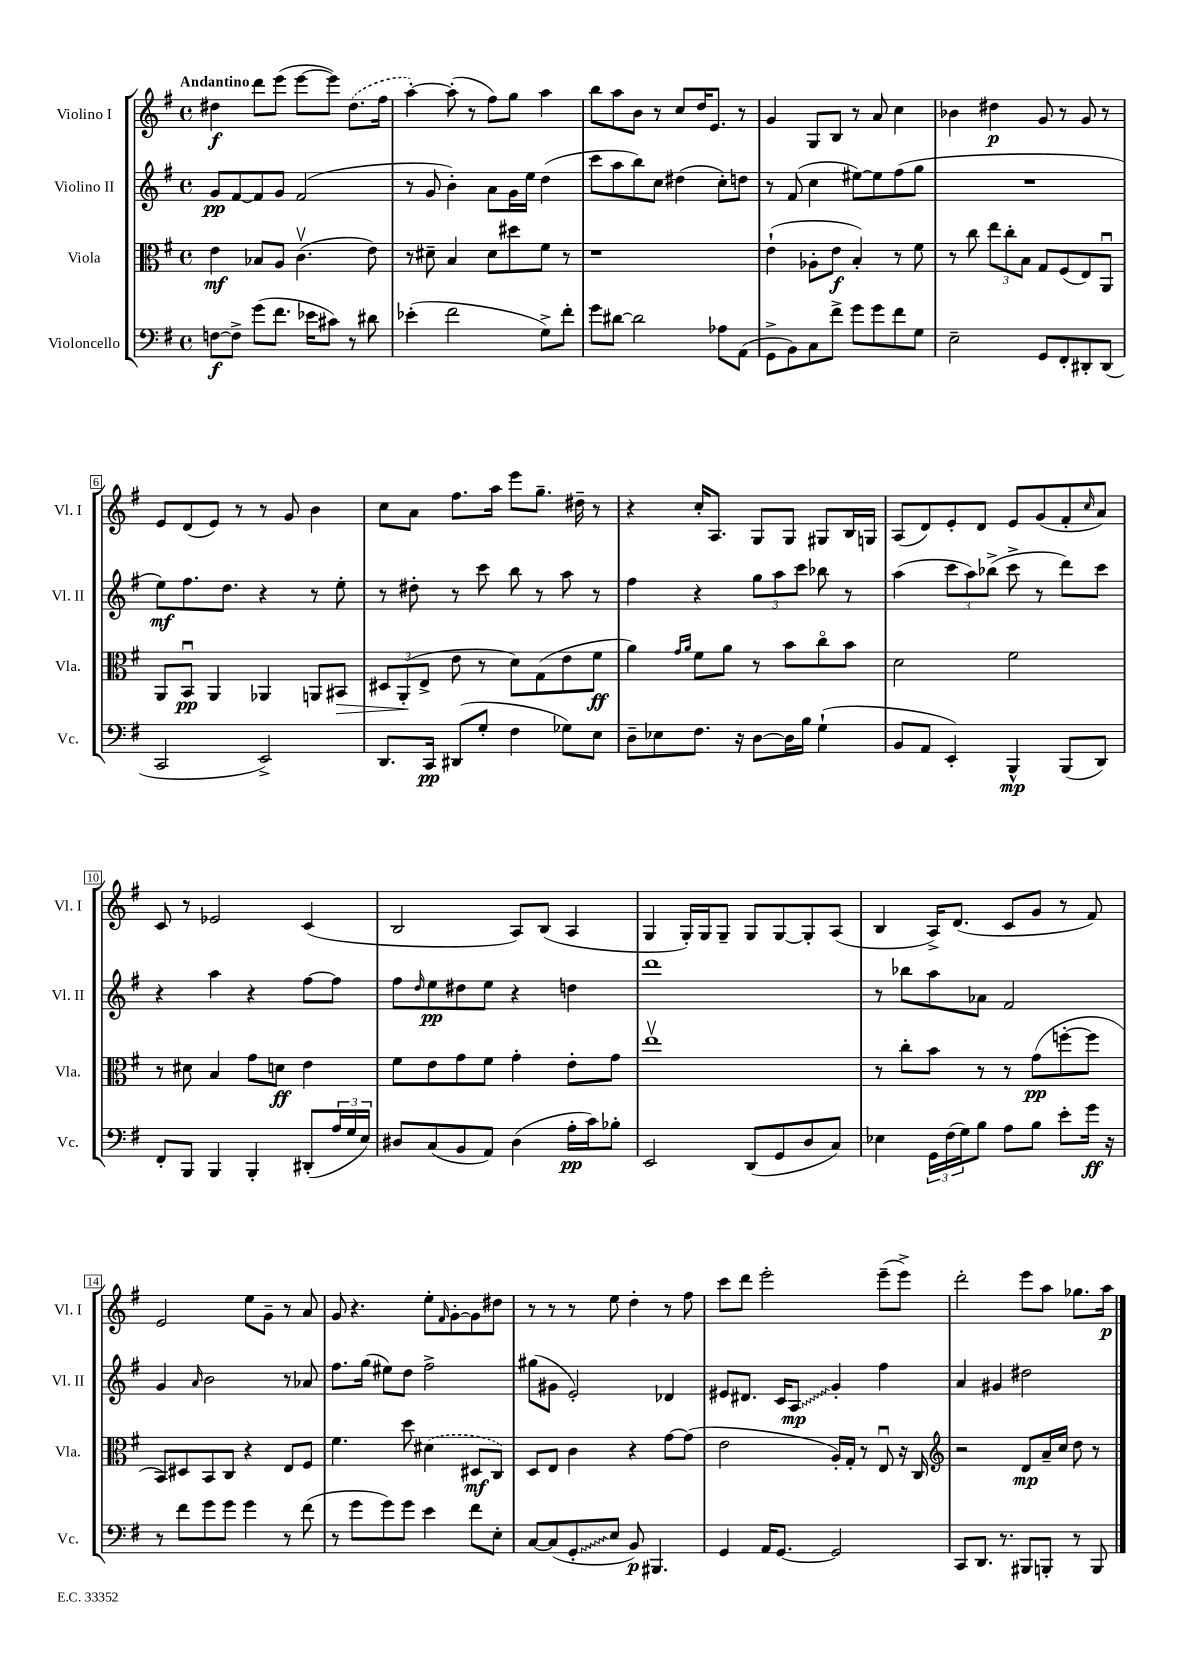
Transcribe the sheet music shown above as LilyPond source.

<<
\new StaffGroup <<
\new Staff = "s0" \with { instrumentName = "Violino I" shortInstrumentName = "Vl. I" } {
    \clef treble \key g \major \defaultTimeSignature \time 4/4 \tempo "Andantino"
    dis''4\f d'''8 e'''8( e'''8~ e'''8) \once \slurDashed dis''8.( fis''16 |
    a''4~-.) a''8-.( r8 fis''8) g''8 a''4 |
    b''8 a''8 b'8 r8 c''8 d''16 e'8. r8 |
    g'4 g8 b8 r8 a'8 c''4 |
    bes'4 dis''4\p g'8 r8 g'8 r8 |
    e'8 d'8( e'8) r8 r8 g'8 b'4 |
    c''8 a'8 fis''8. a''16 e'''8 g''8.-- dis''16-- r8 |
    r4 c''16-. a8. g8 g8 gis8 b16 g16 |
    a8( d'8) e'8-. d'8 e'8 g'8( fis'8-. \grace { c''16 } a'8) |
    c'8 r8 ees'2 c'4( |
    b2 a8) b8( a4 |
    g4 g16-.) g16 g8-- g8 g8~ g8-. a8( |
    b4 a16->) d'8.( c'8 g'8 r8 fis'8) |
    e'2 e''8 g'8-- r8 a'8 |
    g'8 r4. e''8-. \grace { fis'16 } g'8~-. g'8 dis''8 |
    r8 r8 r8 e''8 d''4-. r8 fis''8 |
    c'''8 d'''8 e'''2-. e'''8--( e'''8->) |
    d'''2-. e'''8 a''8 ges''8. a''16\p \bar "|." |
}
\new Staff = "s1" \with { instrumentName = "Violino II" shortInstrumentName = "Vl. II" } {
    \clef treble \key g \major \defaultTimeSignature \time 4/4
    g'8\pp fis'8~ fis'8 g'8 fis'2( |
    r8 g'8 b'4-.) a'8 g'16 e''16 d''4( |
    c'''8 a''8 b''8) c''8 dis''4( c''8-.) d''8 |
    r8 fis'8( c''4 eis''8~) eis''8 fis''8( g''8 |
    R1 |
    e''8\mf) fis''8. d''8. r4 r8 e''8-. |
    r8 dis''8-. r8 c'''8 b''8 r8 a''8 r8 |
    fis''4 r4 \tuplet 3/2 { g''8 a''8 c'''8 } bes''8 r8 |
    a''4( \tuplet 3/2 { c'''8 a''8) bes''8->( } c'''8-> r8 d'''8) c'''8 |
    r4 a''4 r4 fis''8~ fis''8 |
    fis''8 \grace { d''16 } e''8\pp dis''8 e''8 r4 d''4 |
    d'''1 |
    r8 bes''8 a''8 aes'8 fis'2 |
    g'4 \grace { a'16 } b'2 r8 aes'8 |
    fis''8. g''16( eis''8) d''8 fis''2-> |
    gis''8( gis'8 e'2-.) des'4 |
    eis'8 dis'8. c'16 \once \override Glissando.style = #'zigzag a8\glissando\mp g'4-. fis''4 |
    a'4 gis'4 dis''2 \bar "|." |
}
\new Staff = "s2" \with { instrumentName = "Viola" shortInstrumentName = "Vla." } {
    \clef alto \key g \major \defaultTimeSignature \time 4/4
    e'4\mf bes8 a8 c'4.\upbow( e'8) |
    r8 dis'8-- b4 dis'8 dis''8 fis'8 r8 |
    r1 |
    e'4-!( aes8-. e'8\f b4-.) r8 fis'8 |
    r8 c''8 \tuplet 3/2 { e''8 c''8-. b8 } g8 fis8( e8) a,8\downbow |
    a,8 b,8\downbow\pp a,4 aes,4 a,8 bis,8\> |
    \tuplet 3/2 { dis8 a,8-.\!( e8-> } e'8 r8 d'8) g8( e'8 fis'8\ff |
    a'4) \grace { g'16 a'16 } fis'8 a'8 r8 b'8 c''8\flageolet b'8 |
    d'2 fis'2 |
    r8 dis'8 b4 g'8 d'8\ff e'4 |
    fis'8 e'8 g'8 fis'8 g'4-. e'8-. g'8 |
    e''1\upbow |
    r8 c''8-. b'8 r8 r8 g'8\pp( f''8~-. f''8 |
    b,8) dis8 b,8 c8 r4 e8 fis8 |
    fis'4. d''8 \once \slurDashed dis'4( dis8\mf c8) |
    d8 e8 c'4 r4 g'8~ g'8( |
    e'2 a16-.) g16-. r8 e8\downbow r16 c16 |
    \clef treble r2 d'8\mp a'16-- c''16 d''8 r8 \bar "|." |
}
\new Staff = "s3" \with { instrumentName = "Violoncello" shortInstrumentName = "Vc." } {
    \clef bass \key g \major \defaultTimeSignature \time 4/4
    f8~\f f8-> g'8( fis'8. ees'16 cis'8) r8 dis'8 |
    ees'4-.( fis'2 g8->) fis'8-. |
    g'8 dis'8~ dis'2 aes8 a,8( |
    g,8-> b,8) c8 fis'8-> g'8 g'8 fis'8 g8 |
    e2-- g,8 fis,8-. dis,8-. dis,8( |
    c,2 e,2->) |
    d,8. c,16\pp dis,8( g8-. fis4 ges8) e8 |
    d8-- ees8 fis8. r16 d8~ d16 b16 g4-!( |
    b,8 a,8 e,4-.) b,,4-^\mp b,,8( d,8) |
    fis,8-. b,,8 b,,4 b,,4-. dis,8-.( \tuplet 3/2 { a16 g16 e16) } |
    dis8 c8( b,8 a,8) dis4( a16-.\pp c'16) bes8-. |
    e,2 d,8( g,8 d8 c8) |
    ees4 \tuplet 3/2 { g,16 fis16( g16) } b8 a8 b8 e'8-. g'16\ff r16 |
    r8 fis'8 g'8 g'8 g'4 r8 fis'8( |
    r8 g'8 g'8) g'8 e'4 fis'8 e8-. |
    c8~ c8( \once \override Glissando.style = #'zigzag g,8-.\glissando e8 b,8\p) bis,,4. |
    g,4 a,16 g,8.~ g,2 |
    c,8 d,8. r8. bis,,8 b,,8-. r8 b,,8 \bar "|." |
}
>>
>>
\layout { \context { \Score \override BarNumber.stencil = #(make-stencil-boxer 0.1 0.3 ly:text-interface::print) } }
